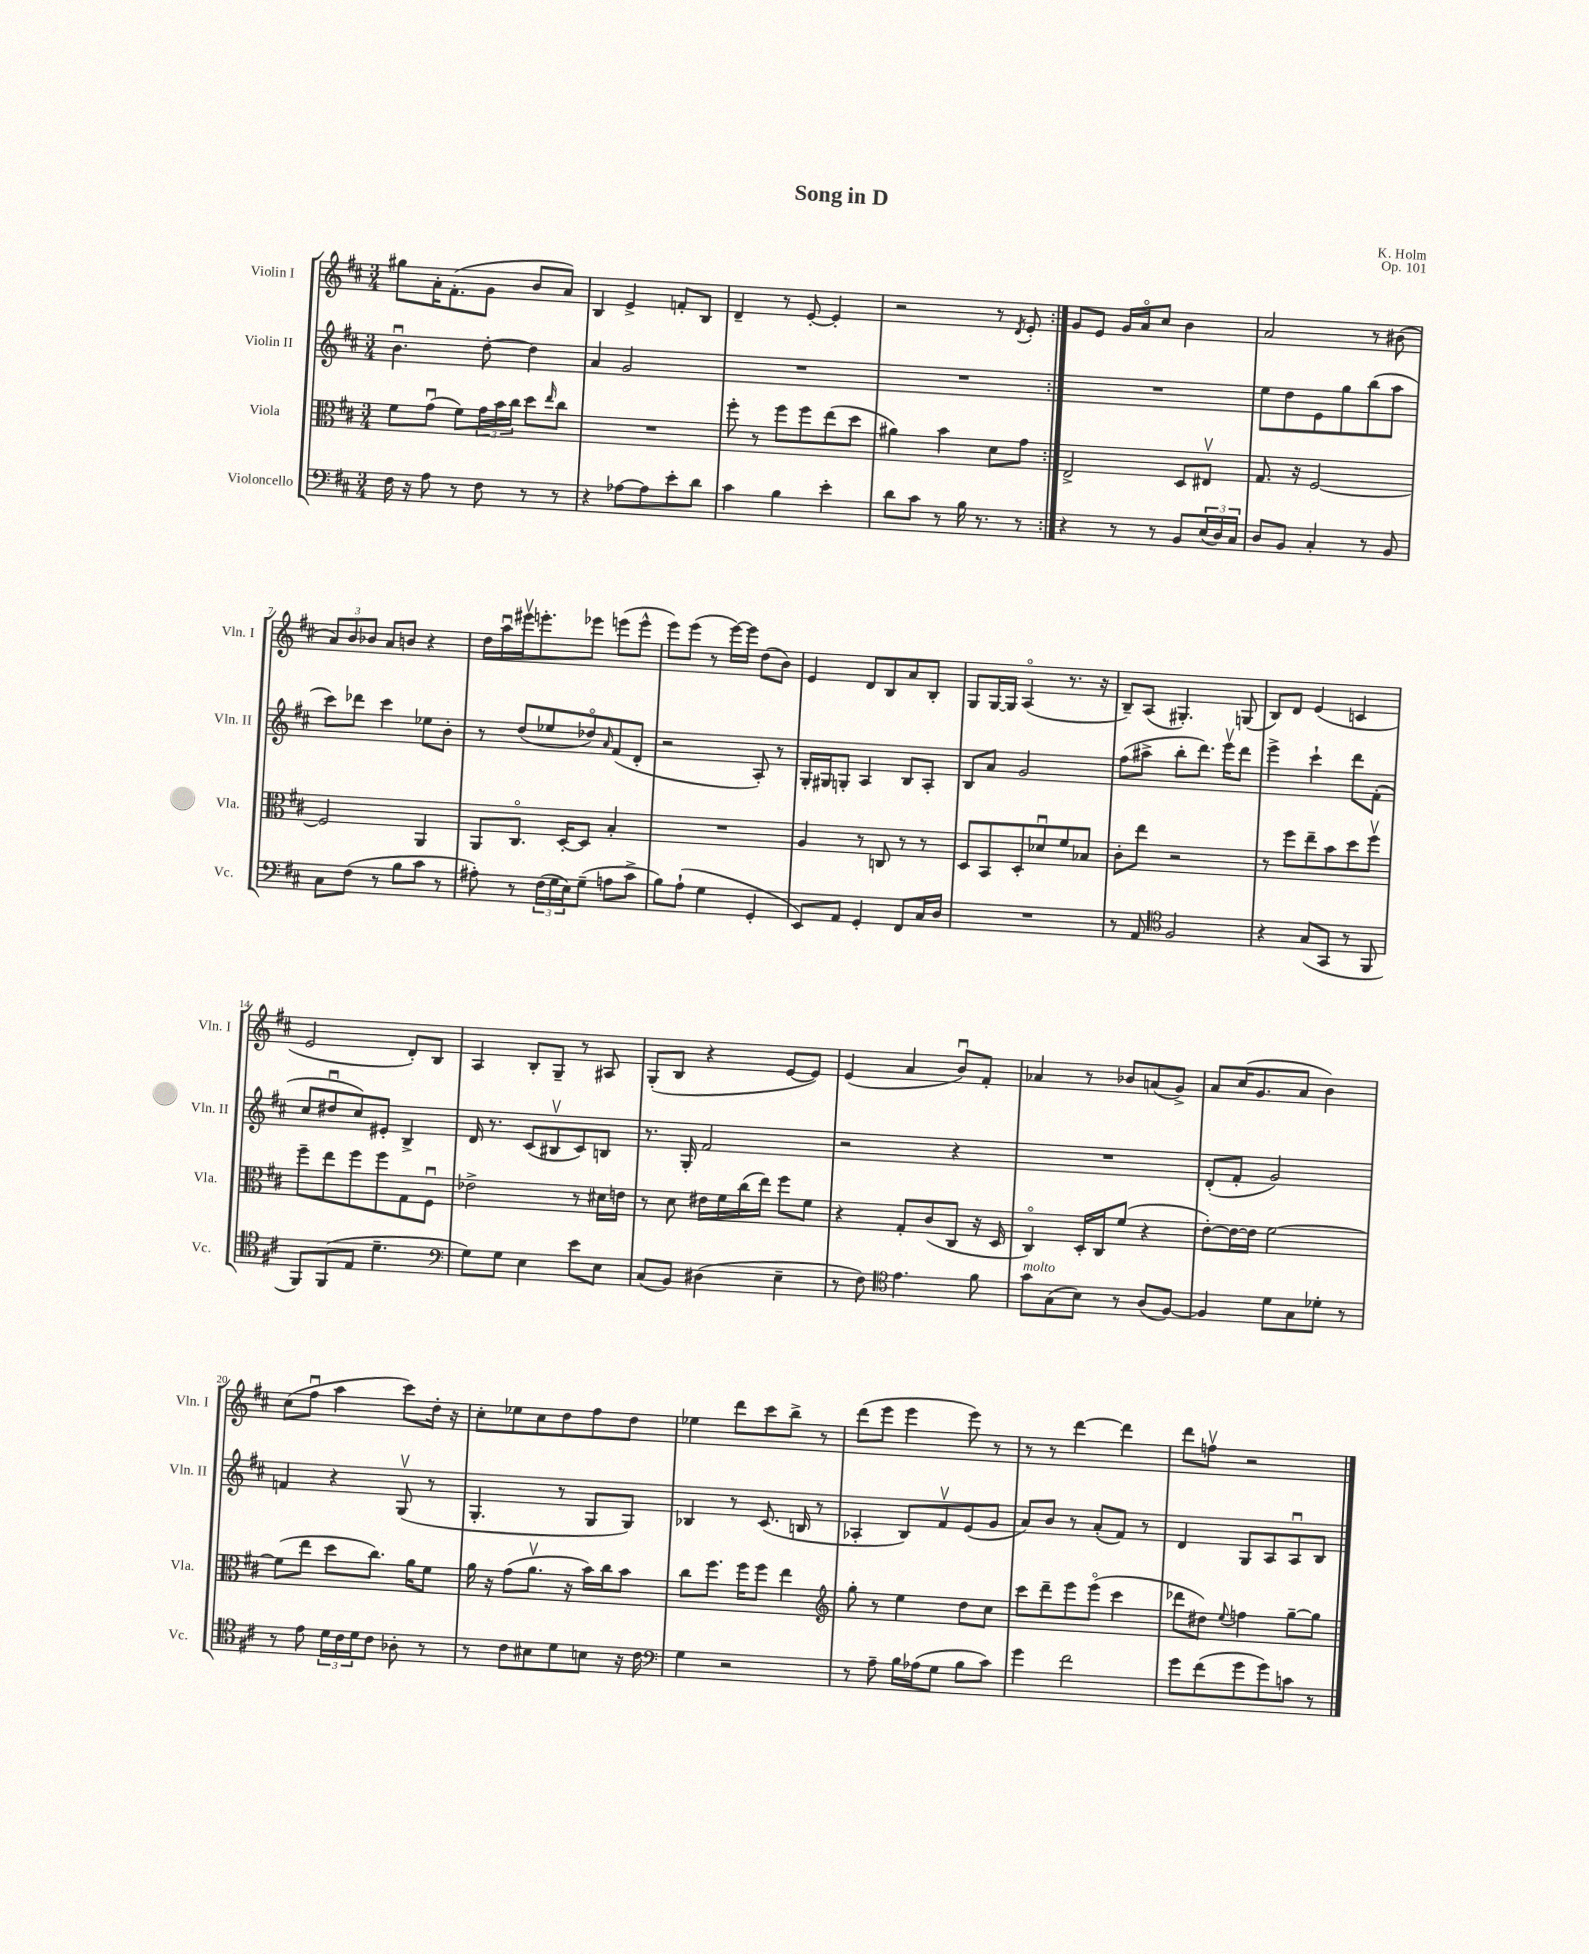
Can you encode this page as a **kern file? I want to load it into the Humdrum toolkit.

**kern	**kern	**kern	**kern
*staff4	*staff3	*staff2	*staff1
*clefF4	*clefC3	*clefG2	*clefG2
*k[f#c#]	*k[f#c#]	*k[f#c#]	*k[f#c#]
*M3/4	*M3/4	*M3/4	*M3/4
16F#	8f#	4.bu	8gg#
16r	.	.	.
8A	(8gu	.	16a'
.	.	.	(8.f#'
8r	8f#)	.	.
8F#	24g	[8dd'	8g
.	24b	.	.
.	24cc#	.	.
8r	8dd	4dd]	8b
.	16qqee	.	.
8r	8cc#	.	8a)
=	=	=	=
4r	2.r	4a	4B
[8A-	.	2g	4e^
8A-]	.	.	.
8e'	.	.	8f'
8d	.	.	8B
=	=	=	=
4c#	8ff#'	2.r	4d~
.	8r	.	.
4B	8ff#	.	8r
.	8ff#	.	[8e'
4e'	(8ee	.	4e']
.	8dd	.	.
=	=	=	=
8d	4a#)	2.r	2r
8c#	.	.	.
8r	4b	.	.
16B	.	.	.
8.r	.	.	.
.	8d	.	8r
.	.	.	8qd
8r	8g	.	8e'
=:|!	=:|!	=:|!	=:|!
4r	2E^	2.r	8g
.	.	.	8e
8r	.	.	16g
.	.	.	16ao
8r	.	.	8cc#
8BB	8D	.	4b
(24E	8E#v	.	.
24D)	.	.	.
24C#	.	.	.
=	=	=	=
8D	8.G	8ee	2a
8BB	.	8dd	.
.	16r	.	.
4C#'	[2F#	8e	.
.	.	8gg	.
8r	.	(8bb	8r
8BB	.	8aa	(8b#
=	=	=	=
8C#	2F#]	8ccc#)	12a)
.	.	.	12b
(8F#	.	8ddd-	.
.	.	.	12b-
8r	.	4ccc#	8a
8B	.	.	8b
8c#	4AA	8ee-	4r
8r	.	8b'	.
=	=	=	=
8A#')	8AA	8r	16dd
.	.	.	16aau
8r	8.C#o	(8dd	16eee#v
.	.	.	8.eee'
(24F#	.	8ee-	.
24G	.	.	.
.	[16D'	.	.
24E)	.	.	.
(8G~	8D]	8dd-o)	8eee-
.	.	16qqa	.
8A	4B'	(8f#	(8eee
8c#^	.	8d'	8eee^^
=	=	=	=
8B)	2.r	2r	8eee)
(8A`	.	.	(8eee
4G	.	.	8r
.	.	.	[16eee)
.	.	.	16eee]
4GG'	.	8A')	(8dd
.	.	8r	8b)
=	=	=	=
8EE)	4A	16G'	4e
.	.	16G#	.
8AA	.	8G'	.
4GG'	8r	4A	8d
.	8C	.	8B
8FF#	8r	8B	8a
16C#	8r	8A'	8B'
16D	.	.	.
=	=	=	=
2.r	8D	8B	8G
.	8BB	8a	[16G
.	.	.	16G]
.	8D'	2g	(4Ao
.	8d-u	.	.
.	8f#	.	8.r
.	8B-	.	.
.	.	.	16r
=	=	=	=
8r	8c#'	(8ff#	8B~)
8AA	8ee	8aa#^	(8A
*clefC4	*	*	*
2F#	2r	8bb'	4.G#')
.	.	8.ddd)	.
.	.	16eeev	.
.	.	8ddd	(8G
=	=	=	=
4r	8r	4eee^	8B)
.	8ff#	.	8d
(8G	8ee~	4ccc#`	(4e
8GG	8b	.	.
8r	8dd	8ddd	4c
8FF#	8ff#v	(8f#'	.
=	=	=	=
8FF#)	8ff#~	8cc#	2e
(8FF#	8ee	8dd#u	.
8E	8ff#	8cc#)	.
4.d~	8ff#	8e#'	.
.	8G	4B^	8d')
.	8F#u	.	8B
=	=	=	=
*clefF4	*	*	*
8G)	2e-^	16d	4A
.	.	8.r	.
8G	.	.	.
4E	.	(8c#	8B'
.	.	8B#v	8G~
8e	8r	8c#)	8r
8E	16d#	8B	8A#
.	16e	.	.
=	=	=	=
(8C#	8r	8.r	(8G'
8BB)	8d	.	8B
.	.	16G'	.
(4D#	16e#	2f#	4r
.	16f#	.	.
.	(16cc#	.	.
.	16ee)	.	.
4E~	8ff#	.	[8e
.	8f#	.	8e])
=	=	=	=
8r	4r	2r	(4e
8F#)	.	.	.
*clefC4	*	*	*
4.e	8G'	.	4a
.	(8c#	.	.
.	8C#	4r	8bu)
8f#	16r	.	8f#'
.	16D	.	.
=	=	=	=
8g	4C#o)	2.r	4a-
(8G	.	.	.
8B)	16D'	.	8r
.	16C#	.	.
8r	(8f#	.	8b-
(8A	4r	.	(8a
[8F#)	.	.	8g^)
=	=	=	=
4F#]	[8e')	(8d'	8a
.	16e_	8f#'	(16cc#
.	16e]	.	8.g
8d	[2f#	2g)	.
8G	.	.	8a
8d-'	.	.	4b)
8r	.	.	.
=	=	=	=
8r	(8f#]	4f	(8cc#
8e	8ee	.	8ff#u
24d	8dd	4r	4aa
24c#	.	.	.
24d	.	.	.
8c#	8.cc#)	.	.
8A-'	.	(8Gv	8ccc#)
.	16a	.	.
8r	8f#	8r	16dd'
.	.	.	16r
=	=	=	=
8r	16a	4.G'	8cc#'
.	16r	.	.
8c#	(8g	.	8ee-
8B#	8.av	.	8cc#
8d	.	8r	8dd
.	16r	.	.
8B	16b)	8G	8ff#
.	16cc#	.	.
16r	8b	8G)	8dd
16c#	.	.	.
=	=	=	=
*clefF4	*	*	*
4G	8cc#	4B-	4ee-
.	8.ff#	.	.
2r	.	8r	8ddd
.	16ff#	.	.
.	8ff#	(8.c#	8ccc#
.	4ee	.	8bb^
.	.	16B	.
.	.	8r	8r
=	=	=	=
*	*clefG2	*	*
8r	8gg'	4A-'	(8ddd
8A~	8r	.	8eee
16B	4ee	8B)	4eee
(16A-	.	.	.
8G	.	8f#v	.
8B	8dd	(8e	8eee)
8c#)	8cc#	8g	8r
=	=	=	=
4g	8ccc#	8a)	8r
.	8ddd~	8b	8r
2f#	8eee	8r	[4ddd
.	(8eeeo	(8a'	.
.	4ccc#	8f#)	4ddd]
.	.	8r	.
=	=	=	=
8g	8ddd-	4d	8ddd
(8f#	8dd#)	.	8ffv
.	8qqee	.	.
8g	4ff	8G	2r
8g)	.	8A	.
8c	[8gg~	8Au	.
8r	8gg]	8B	.
==	==	==	==
*-	*-	*-	*-
